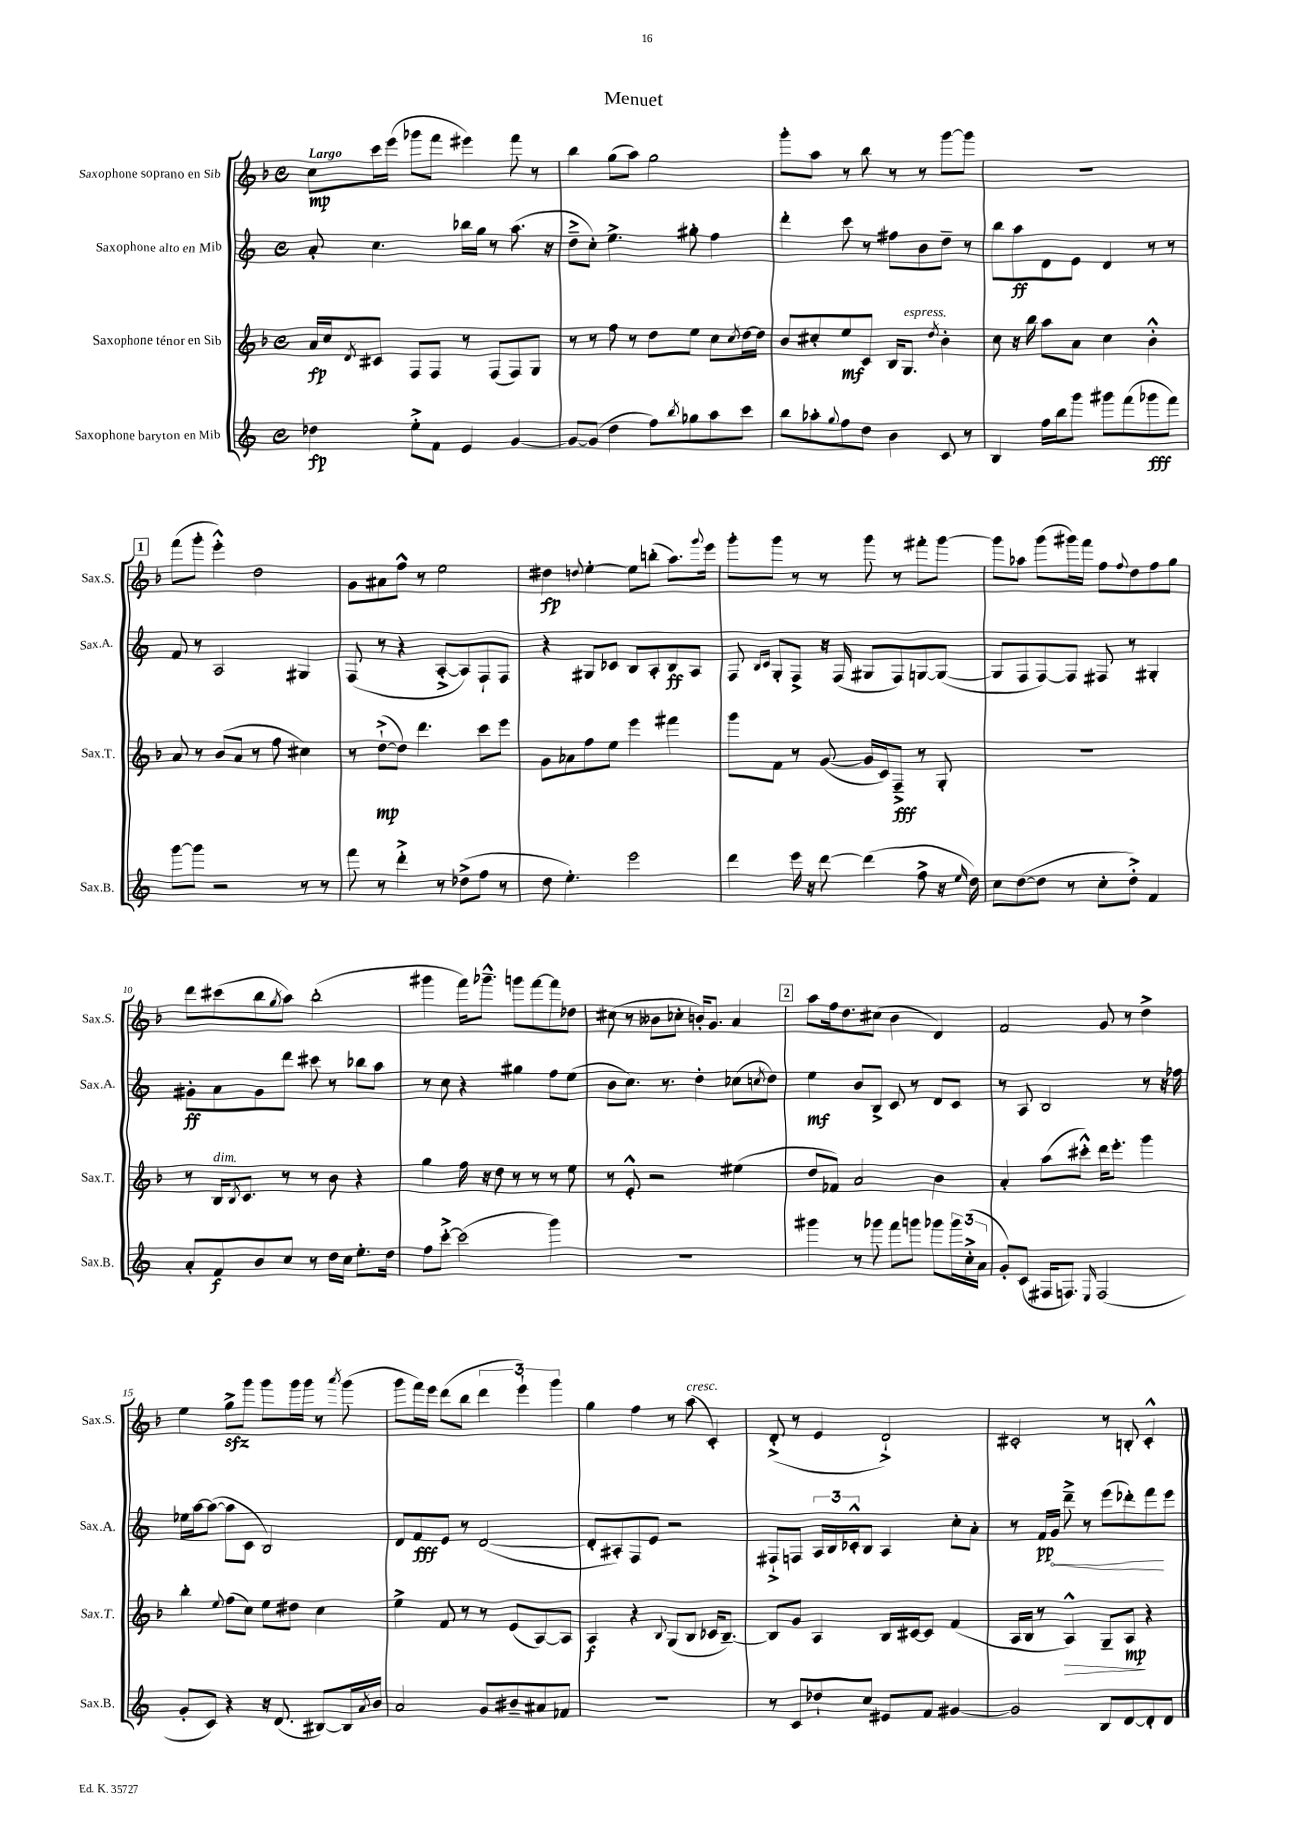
\header { title = "Menuet" }
<<
\new StaffGroup <<
\new Staff = "s0" \with { instrumentName = "Saxophone soprano en Sib" shortInstrumentName = "Sax.S." } {
    \clef treble \key f \major \defaultTimeSignature \time 4/4 \tempo "Largo"
    c''8\mp c'''16 e'''16( ges'''8 f'''8 eis'''4) f'''8 r8 |
    bes''4 g''8( a''8) g''2 |
    g'''8-. a''8 r8 bes''8 r8 r8 g'''8~ g'''8 |
    R1 |
    \mark \markup { \box "1" } f'''8( g'''8-. e'''4-.-^) d''2 |
    g'8 ais'8 f''8-^ r8 e''2 |
    dis''4\fp \appoggiatura { d''8 } e''4~-. e''8 b''8-.( a''8.) \appoggiatura { g'''8 } e'''16 |
    g'''8-. g'''8 r8 r8 g'''8 r8 fis'''8-. g'''8~ |
    g'''8 aes''8 g'''8( gis'''16) f'''16 f''8 \appoggiatura { f''8 } d''8 f''8 g''8 |
    d'''8 cis'''8( bes''8 \acciaccatura { g''8 } a''8) bes''2-.( |
    gis'''4 f'''16) ges'''8.---^ g'''8 f'''8~ f'''8 des''8 |
    cis''8( r8 beses'8 ces''8-. b'16-.) g'8. a'4 |
    \mark \markup { \box "2" } a''8 f''16 d''8. cis''8( bes'4 d'4) |
    f'2 g'8 r8 d''4-> |
    e''4 g''8->\sfz g'''8 g'''8 g'''16 g'''16 r8 \acciaccatura { a'''8 } g'''8( |
    g'''8 f'''16) e'''16 d'''8( bes''8 \tuplet 3/2 { d'''4 e'''4-!) g'''4 } |
    g''4 f''4 r8 a''8^\markup { \italic "cresc." }( c'4-.) |
    d'8-.->( r8 e'4 d'2-!->) |
    cis'2-. r8 b8-. cis'4-.-^ \bar "|." |
}
\new Staff = "s1" \with { instrumentName = "Saxophone alto en Mib" shortInstrumentName = "Sax.A." } {
    \clef treble \key c \major \defaultTimeSignature \time 4/4
    a'8-. c''4. bes''16 g''16 r8 a''8.( r16 |
    d''8---> c''8-.) e''4.-> gis''8-. f''4 |
    d'''4-. c'''8 r8 fis''8 b'8 d''8-- r8 |
    b''8 a''8\ff d'8 e'8 d'4 r8 r8 |
    \mark \markup { \box "1" } f'8 r8 a2 gis4 |
    f8( r8 r4 a8~-.-> a8) f8-! f8 |
    r4 gis8 ces'8 b8 a8-. b8\ff a8 |
    f8 \grace { b16 c'16 } g8-. f8-> r16 f16( gis8 f8) g8~ g8~( |
    g8 f8 f8~) f8 fis8 r8 gis4-. |
    gis'8-.\ff a'8 gis'8 d'''8 cis'''8 r8 bes''8 a''8 |
    r8 c''8 r4 gis''4 f''8 e''8( |
    b'8 c''8.) r8. d''4-. ces''8( \acciaccatura { c''8 } d''8) |
    \mark \markup { \box "2" } e''4\mf b'8 b8-> c'8 r8 d'8 c'8 |
    r8 a8 b2 r8 r16 fes''16 |
    ees''16 a''16~ a''8~( a''8 c'8 b2) |
    d'8 f'8\fff e'8 r8 d'2~( |
    d'8-. ais8-.) f8 e'8 r2 |
    fis8-!-> f8 \tuplet 3/2 { a16 b16 ces'16-.-^ } b8 a4 c''8-. a'8-. |
    r8 f'16\pp \once \override Hairpin.circled-tip = ##t g'16\< d'''8---> r8 e'''8( des'''8-.) f'''8\! e'''8 \bar "|." |
}
\new Staff = "s2" \with { instrumentName = "Saxophone ténor en Sib" shortInstrumentName = "Sax.T." } {
    \clef treble \key f \major \defaultTimeSignature \time 4/4
    a'16\fp c''16 \acciaccatura { d'8 } cis'8 f8 f8 r8 f8( f8) g8 |
    r8 r8 f''8 r8 d''8 e''8 c''8 \acciaccatura { c''8 } d''16~ d''16 |
    bes'8 cis''8-. e''8\mf c'8 bes16 g8.^\markup { \italic "espress." } \acciaccatura { d''8 } bes'4-. |
    c''8 r16 bes''16 a''8 a'8 c''4 bes'4-.-^ |
    \mark \markup { \box "1" } a'8 r8 bes'8( a'8 r8 f''8 cis''4) |
    r8 d''8~-!->\mp( d''8) d'''4. c'''8 e'''8 |
    g'8 aes'8 f''8 e''8 e'''4 fis'''4 |
    g'''8 f'8 r8 g'8~( g'16 c'16) f8--->\fff r8 g8-. |
    R1 |
    r8 bes16^\markup { \italic "dim." } \acciaccatura { bes8 } c'8. r8 r8 bes'8 r4 |
    g''4 f''16 r16 d''8 r8 r8 r8 e''8 |
    r8 e'8-.-^ r2 eis''4( |
    \mark \markup { \box "2" } d''8 fes'8) a'2 bes'4 |
    a'4-. a''8( cis'''8-.-^) d'''16 e'''8.-. g'''4 |
    bes''4-. \appoggiatura { e''8 } f''8( c''8) e''8 dis''8 c''4 |
    e''4-> f'8 r8 r8 e'8( a8~) a8 |
    a4\f r4 \appoggiatura { bes8 } g8( bes8 ces'16 bes8.~--) |
    bes8 g'8 a4 bes16 cis'16~ cis'8 f'4( |
    a16 bes16 r8 a4-^\>) g8-- a8\mp\! r4 \bar "|." |
}
\new Staff = "s3" \with { instrumentName = "Saxophone baryton en Mib" shortInstrumentName = "Sax.B." } {
    \clef treble \key c \major \defaultTimeSignature \time 4/4
    des''4\fp e''8-.-> f'8 e'4 g'4~ |
    g'8~ g'8( d''4 f''8) \acciaccatura { b''8 } ges''8 a''8 c'''8 |
    b''8 aes''8-. \appoggiatura { g''8 } f''8 d''8 b'4 c'8 r8 |
    b4 f''16 b''16 g'''8 gis'''8 f'''8( ges'''8\fff f'''8) |
    \mark \markup { \box "1" } g'''8~ g'''8 r2 r8 r8 |
    f'''8 r8 d'''4-.-> r8 des''8->( f''8 r8 |
    d''8 e''4.-.) e'''2 |
    d'''4 e'''16 r16 d'''8~ d'''4( f''8-> r16 \grace { e''16 } d''16) |
    c''8 d''8~( d''8 r8 c''8-. d''8-.->) f'4 |
    a'8-. f'8\f b'8 c''8 r8 d''16 c''16 e''8.-. d''16 |
    f''8 c'''8~-.-> c'''2( g'''4) |
    R1 |
    \mark \markup { \box "2" } gis'''4 r8 ges'''8 f'''8 g'''8 ges'''8 \tuplet 3/2 { ges'''16 c''16-.->( a'16 } |
    g'8-.) c'8( fis16 f8.) \grace { e16 } f2( |
    g'8-. c'8) r4 r16 d'8.( bis8~) bis16 \acciaccatura { a'8 } b'16 |
    a'2 g'8 bis'8-- ais'8 fes'8 |
    R1 |
    r8 c'8 des''8-! c''8 eis'8 f'8 gis'4~ |
    gis'2 b8 d'8~ d'8-. d'8 \bar "|." |
}
>>
>>
